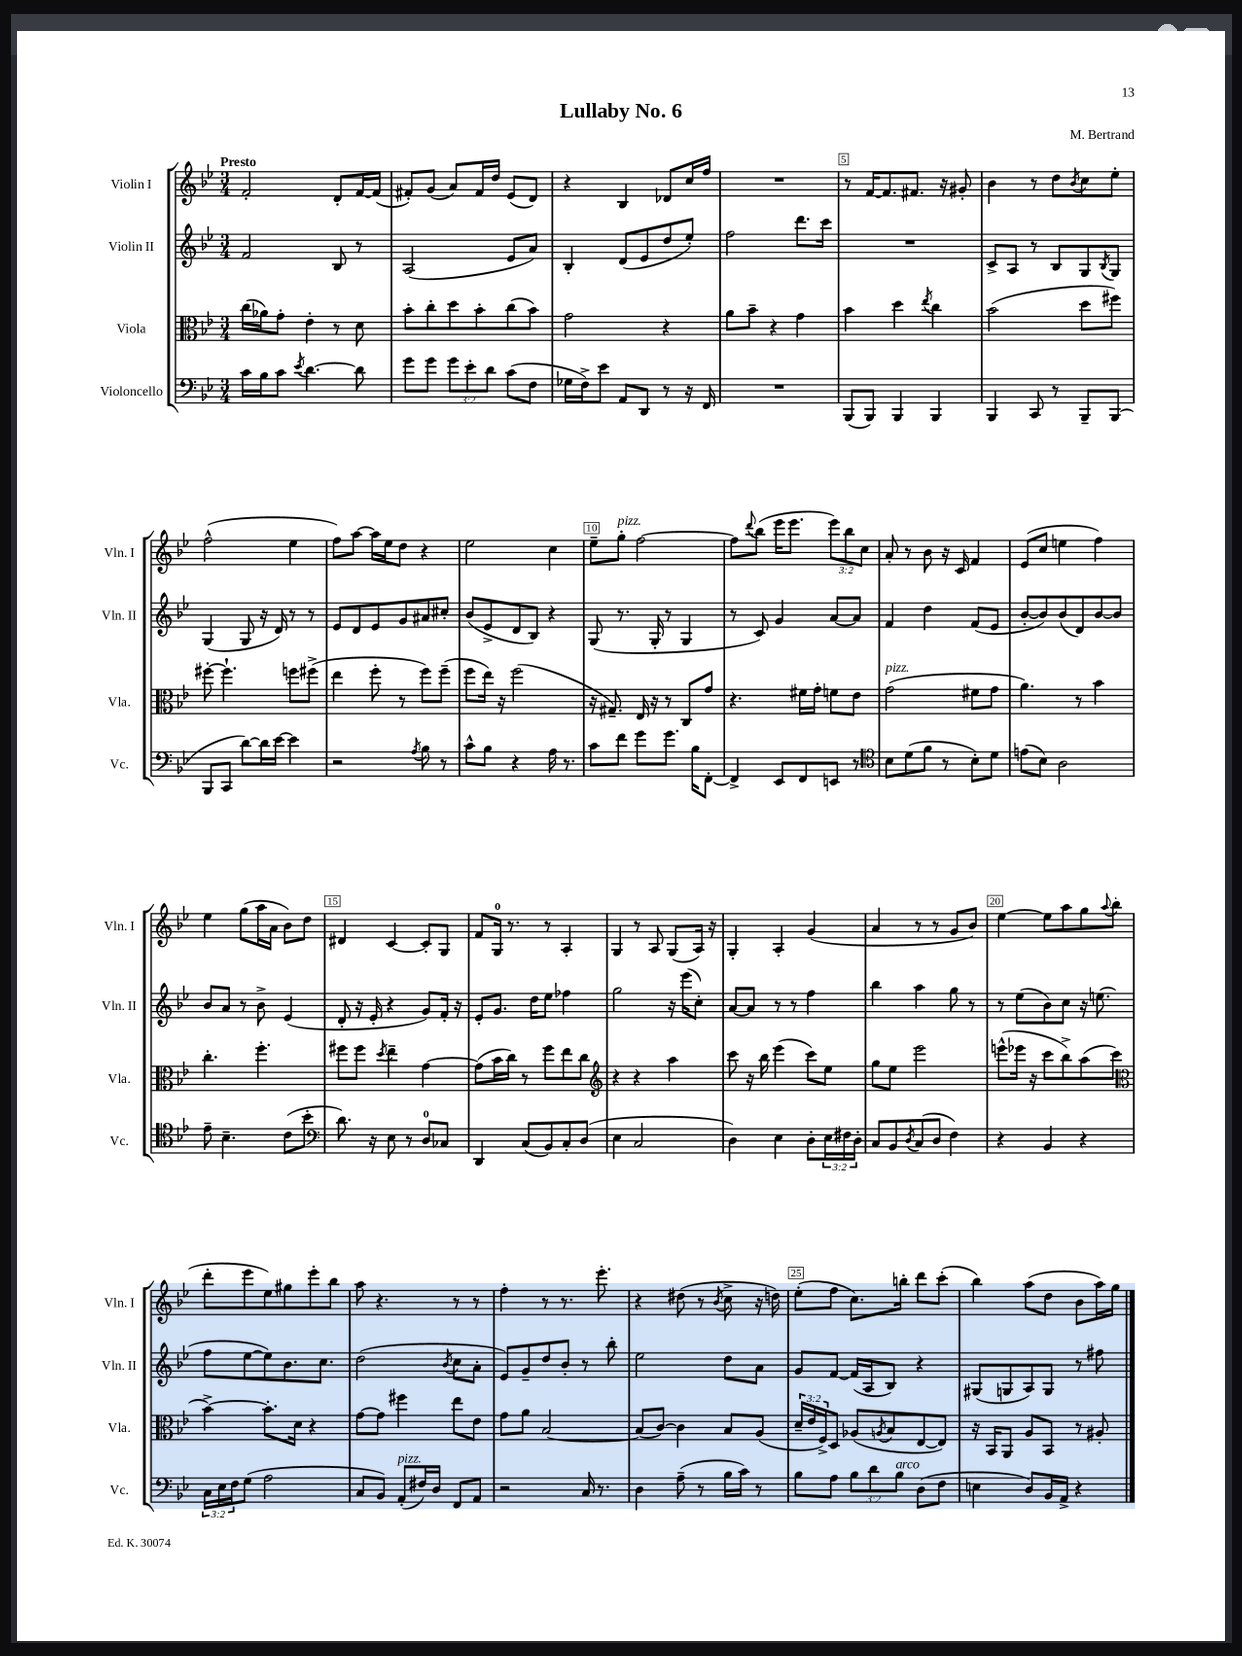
\header { title = "Lullaby No. 6" composer = "M. Bertrand" }
<<
\new StaffGroup <<
\new Staff = "s0" \with { instrumentName = "Violin I" shortInstrumentName = "Vln. I" } {
    \clef treble \key bes \major \numericTimeSignature \time 3/4 \override Staff.TupletNumber.text = #tuplet-number::calc-fraction-text \tempo "Presto"
    f'2-. d'8-. f'16~ f'16( |
    fis'8-.) g'8( a'8) fis'16 d''16 ees'8( d'8) |
    r4 bes4 des'8 c''16 f''16 |
    R2. |
    r8 f'16~ f'8. fis'8. r16 gis'8-. |
    bes'4 r8 d''8 \acciaccatura { bes'8 } c''8 ees''8-. |
    f''2-^( ees''4 |
    f''8) a''8~ a''16 ees''16 d''8 r4 |
    ees''2 c''4 |
    ees''8-- g''8-.^\markup { \italic "pizz." } f''2~ |
    f''8 \appoggiatura { d'''8 } bes''8( ees'''16 ees'''8. \tuplet 3/2 { ees'''8) bes''8 c''8 } |
    a'8-. r8 bes'8 r16 c'16 f'4 |
    ees'8( c''8 e''4 f''4) |
    ees''4 g''8( a''16 a'16 bes'8) d''8 |
    dis'4 c'4~ c'8-. g8 |
    f'8 g16-0 r8. r8 a4-. |
    g4 r8 a8 g8( a16) r16 |
    g4-. a4-. g'4( |
    a'4 r8 r8 g'8 bes'8) |
    ees''4~ ees''8 a''8 g''8 \appoggiatura { a''8 } bes''8( |
    d'''8-. ees'''8 ees''8) gis''8 ees'''8-. bes''8 |
    a''8 r4. r8 r8 |
    f''4-. r8 r8. ees'''8.-. |
    r4 dis''8( r8 \acciaccatura { bes'8 } c''8-> r16 d''16) |
    ees''8-.( f''8 c''8.) b''16-. d'''8 c'''8-.( |
    bes''4) a''8( d''8 bes'8 a''16) g''16 \bar "|." |
}
\new Staff = "s1" \with { instrumentName = "Violin II" shortInstrumentName = "Vln. II" } {
    \clef treble \key bes \major \numericTimeSignature \time 3/4
    f'2 bes8 r8 |
    a2( ees'8 a'8) |
    bes4-. d'8( ees'8 d''8 ees''8-.) |
    f''2 d'''8. c'''16 |
    R2. |
    c'8-> a8 r8 bes8 g8 \acciaccatura { bes8 } g8 |
    g4( g8 r16 d'16) r8 r8 |
    ees'8 d'8 ees'8 g'8 ais'8 cis''8-. |
    bes'8( ees'8-> d'8 bes8) r4 |
    g8( r8. g16-. r8 g4 |
    r8 c'8) g'4 a'8~ a'8 |
    f'4 d''4 f'8( ees'8 |
    bes'8~-. bes'8) bes'8( d'8) bes'8~ bes'8 |
    bes'8 a'8 r8 bes'8-> ees'4( |
    d'8-. r16 ees'16-. r4 g'8) f'16-. r16 |
    ees'8-. g'8. d''16 ees''8 fes''4 |
    g''2 r16 ees'''16( c''8-.) |
    a'8~ a'8 r8 r8 f''4 |
    bes''4 a''4 g''8 r8 |
    r8 ees''8( bes'8) c''8 r16 e''8.( |
    f''8 ees''8~ ees''8) bes'8. c''8. |
    d''2( \acciaccatura { bes'8 } c''8 a'8-. |
    ees'8) g'8-- d''8 bes'8-. r8 bes''8-. |
    ees''2 d''8 a'8 |
    g'8 f'8~ f'16( a16 bes8) r4 |
    gis8( g8 a8) g8 r8 fis''8 \bar "|." |
}
\new Staff = "s2" \with { instrumentName = "Viola" shortInstrumentName = "Vla." } {
    \clef alto \key bes \major \numericTimeSignature \time 3/4 \override Staff.TupletNumber.text = #tuplet-number::calc-fraction-text
    c''16( aes'16) g'8-. ees'4-. r8 d'8 |
    bes'8-. c''8-. d''8 bes'8-. c''8( bes'8) |
    g'2 r4 |
    a'8 bes'8-- r4 g'4 |
    bes'4 d''4 \acciaccatura { ees''8 } c''4 |
    bes'2( d''8 fis''8) |
    fis''8~-. fis''4.-! f''8 fis''8->( |
    ees''4 f''8-. r8 f''8) f''8--( |
    f''8 ees''16) r16 f''2( |
    r16 gis8.--) ees16 r16 r8 c8 g'8 |
    r4. fis'16 g'16-. f'8 ees'8 |
    g'2^\markup { \italic "pizz." }( fis'8 g'8 |
    a'4.) r8 bes'4 |
    c''4.-. f''4.-. |
    fis''8 fis''8 \acciaccatura { d''8 } ees''4-- g'4~ |
    g'8( bes'16 c''16) r8 f''8 ees''8 c''8 |
    \clef treble r4 r4 a''4 |
    c'''8 r16 bes''16 ees'''4( c'''8) ees''8 |
    g''8 ees''8 ees'''2 |
    e'''8-^( ees'''16 r16 c'''8 bes''8->) a''8( c'''8 |
    \clef alto bes'4~->) bes'8.-. d'16 r4 |
    g'8~ g'8 fis''4 ees''8 ees'8 |
    g'8 a'8 bes2~ |
    bes8( c'8~) c'4 bes8 a8( |
    \tuplet 3/2 { d'16-- ees'16 f16->) } d8 aes8( \acciaccatura { a8 } bes8 ees8~ ees8) |
    r16 bes,16 a,8 a8 bes,8 r8 ais8-. \bar "|." |
}
\new Staff = "s3" \with { instrumentName = "Violoncello" shortInstrumentName = "Vc." } {
    \clef bass \key bes \major \numericTimeSignature \time 3/4 \override Staff.TupletNumber.text = #tuplet-number::calc-fraction-text
    c'16 bes16 c'8 \acciaccatura { ees'8 } d'4.~ d'8 |
    g'8 g'8 \tuplet 3/2 { g'8 ees'8-. d'8 } c'8( f8 |
    ges16 f16->) ees'8 a,8 d,8 r8 r16 f,16 |
    R2. |
    bes,,8( bes,,8) bes,,4 bes,,4 |
    bes,,4 c,8 r8 bes,,8-- bes,,8( |
    bes,,8 c,8 d'8~) d'16 ees'16~ ees'4 |
    r2 \acciaccatura { a8 } bes8 r8 |
    c'8-^ bes8 r4 a16 r8. |
    c'8 f'8 g'8 g'8. bes16 f,8~-. |
    f,4-> ees,8 f,8 e,8 r8 |
    \clef tenor bes8 d'8( f'8 r8 bes8-.) d'8 |
    e'8( bes8) a2 |
    ees'8-- bes4.-- c'8( bes'8-. |
    \clef bass d'8.) r16 ees8 r8 d8-0 ces8 |
    d,4 c8( bes,8) c8-. d8( |
    ees4 c2 |
    d4) ees4 d8-. \tuplet 3/2 { ees16 fis16 d16-. } |
    c8 bes,8 \acciaccatura { d8 } c8( d8 f4) |
    r4 bes,4 r4 |
    \tuplet 3/2 { c16 ees16 f16 } g8( a2 |
    c8 bes,8) a,8-.^\markup { \italic "pizz." }( fis16) d16 f,8 a,8 |
    r2 c16 r8. |
    d4 a8--( r8 bes16 c'16) r8 |
    bes8 a8 \tuplet 3/2 { bes8 d'8 bes8^\markup { \italic "arco" } } d8( f8 |
    e4 d8) bes,16 a,16-> r4 \bar "|." |
}
>>
>>
\layout { \context { \Score \override BarNumber.break-visibility = ##(#f #t #t) barNumberVisibility = #(every-nth-bar-number-visible 5) \override BarNumber.stencil = #(make-stencil-boxer 0.1 0.3 ly:text-interface::print) } }
